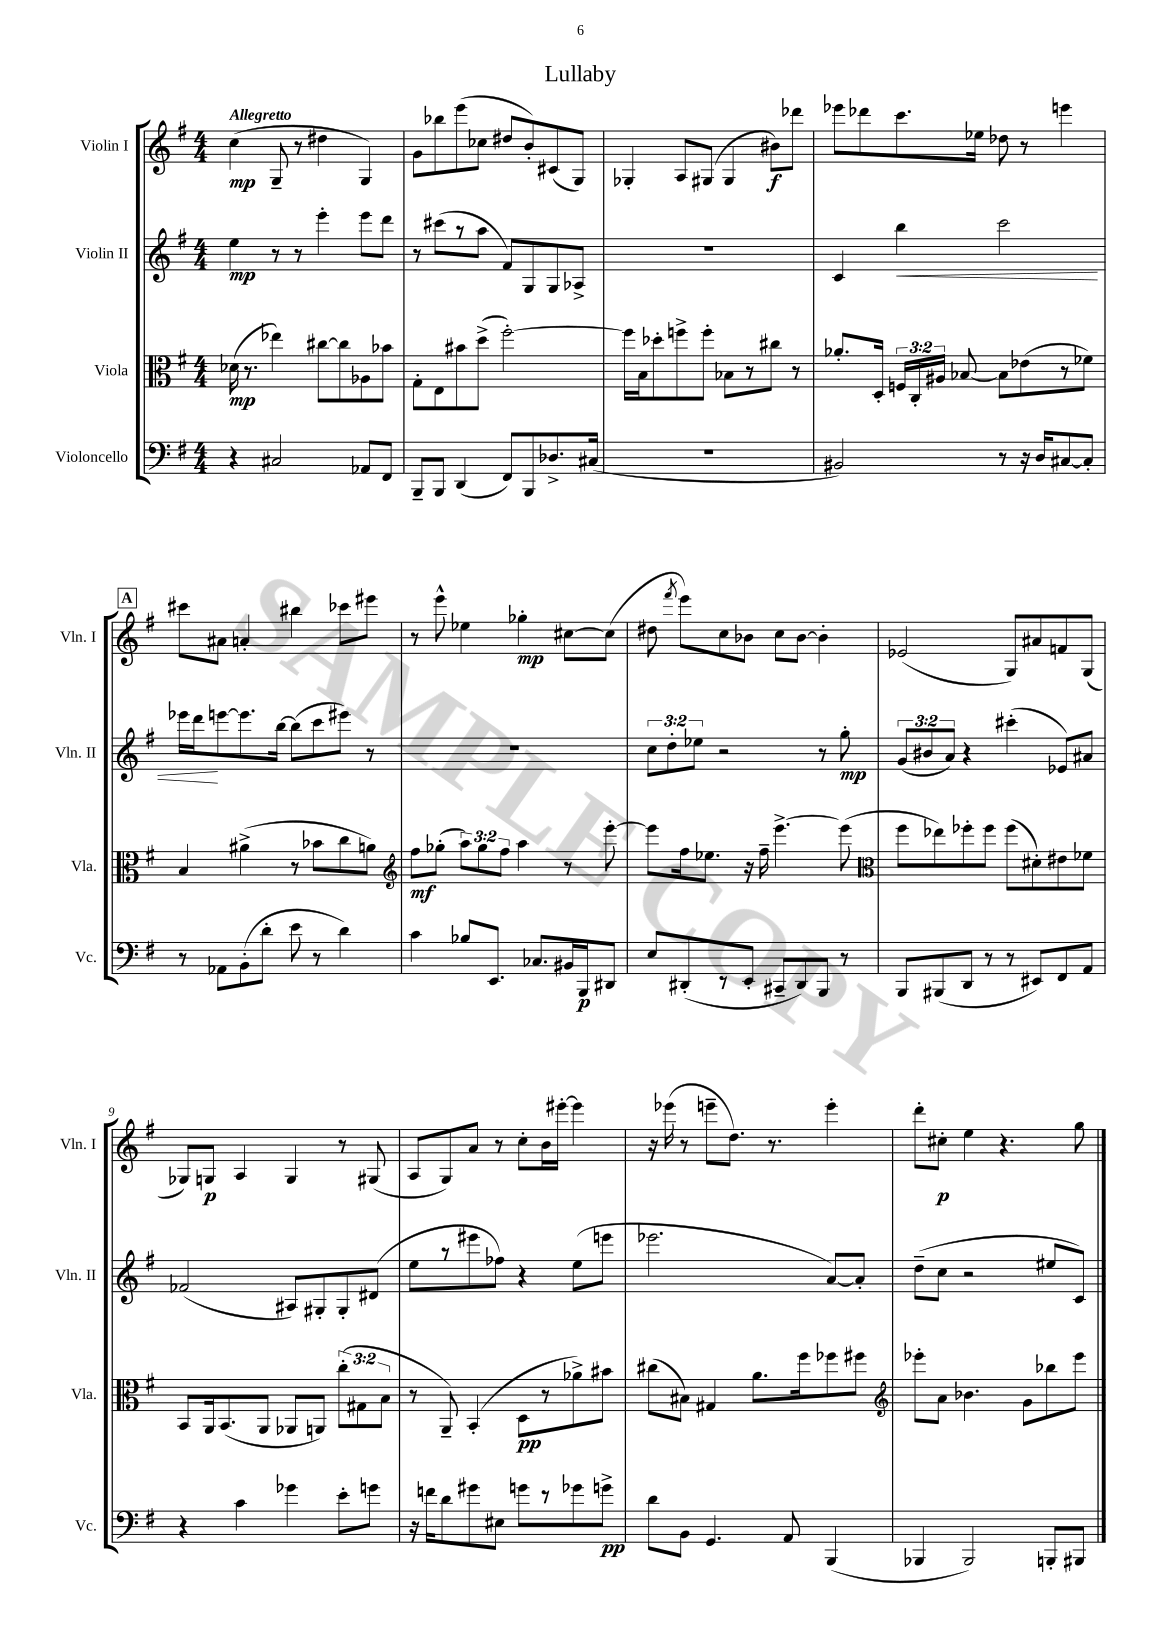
\header { title = "Lullaby" }
<<
\new StaffGroup <<
\new Staff = "s0" \with { instrumentName = "Violin I" shortInstrumentName = "Vln. I" } {
    \clef treble \key g \major \numericTimeSignature \time 4/4 \tempo "Allegretto"
    \autoBeamOff c''4\mp( g8-- r8 dis''4 g4) |
    g'8[ bes''8 e'''8( ces''8] dis''8[ b'8-.) cis'8( g8]) |
    ges4-. a8[ gis8]( gis4 bis'8[\f) des'''8] |
    ees'''8[ des'''8 c'''8. ees''16] des''8 r8 e'''4 |
    \mark \markup { \box "A" } cis'''8[ ais'8] a'4-. bis''4 ces'''8[ eis'''8] |
    r8 e'''8-^ ees''4 ges''4-.\mp cis''8[~ cis''8]( |
    dis''8 \acciaccatura { fis'''8 } e'''8[) c''8 bes'8] c''8[ bes'8]~ bes'4-. |
    ees'2( g8[) ais'8 f'8 g8]( |
    ges8[) g8]\p a4 g4 r8 gis8( |
    a8[ g8) a'8] r8 c''8[-. b'16 eis'''16]~-. eis'''4 |
    r16 ees'''16( r8 e'''8[-- d''8.]) r8. e'''4-. |
    d'''8[-. cis''8]-.\p e''4 r4. g''8 \bar "|." |
}
\new Staff = "s1" \with { instrumentName = "Violin II" shortInstrumentName = "Vln. II" } {
    \clef treble \key g \major \numericTimeSignature \time 4/4 \override Staff.TupletNumber.text = #tuplet-number::calc-fraction-text
    \autoBeamOff e''4\mp r8 r8 e'''4-. e'''8[ d'''8] |
    r8 cis'''8[( r8 a''8] fis'8[) g8 g8 aes8]-> |
    R1 |
    c'4 b''4\< c'''2 |
    \mark \markup { \box "A" } ees'''16[ d'''16\! e'''8~ e'''8. b''16]~ b''8[( c'''8 eis'''8]) r8 |
    R1 |
    \tuplet 3/2 { c''8[ d''8-. ees''8] } r2 r8 g''8-.\mp |
    \tuplet 3/2 { g'8[( bis'8 a'8]) } r4 cis'''4-.( ees'8[) ais'8] |
    fes'2( ais8[) gis8-. gis8-. dis'8]( |
    e''8[ r8 eis'''8 fes''8]) r4 e''8[( e'''8] |
    ees'''2. a'8[~) a'8]-. |
    d''8[--( c''8] r2 eis''8[ c'8]) \bar "|." |
}
\new Staff = "s2" \with { instrumentName = "Viola" shortInstrumentName = "Vla." } {
    \clef alto \key g \major \numericTimeSignature \time 4/4 \override Staff.TupletNumber.text = #tuplet-number::calc-fraction-text
    \autoBeamOff des'16\mp( r8. ees''4) cis''8[~ cis''8 aes8 bes'8] |
    g8[-. e8 bis'8 d''8]->( fis''2~-.) |
    fis''16[ b16 des''8-. f''8-> f''8]-. bes8[ r8 cis''8] r8 |
    aes'8.[-. d16]-. \tuplet 3/2 { f16[ c16-. ais16] } bes8~ bes8[ ees'8( r8 fes'8]) |
    \mark \markup { \box "A" } b4 ais'4->( r8 bes'8[ c''8 a'8]) |
    \clef treble fis''8[\mf ges''8]-.( \tuplet 3/2 { a''8[) ges''8 fis''8] } a''4 r8 e'''8~-. |
    e'''8[ fis''16 ees''8.] r16 fis''16-- e'''4.~-> e'''8( |
    \clef alto fis''8[ ees''8) fes''8-. fes''8] fes''8[( dis'8-.) eis'8 fes'8] |
    b,8[ a,16 b,8.( a,8] aes,8[ a,8]) \tuplet 3/2 { c''8[-.( gis8 b8] } |
    r8 a,8--) b,4-.( d8[\pp r8 aes'8->) bis'8] |
    cis''8[( bis8]) gis4 a'8.[ fis''16 fes''8 fis''8] |
    \clef treble ees'''8[-. a'8] bes'4. g'8[ bes''8 ees'''8] \bar "|." |
}
\new Staff = "s3" \with { instrumentName = "Violoncello" shortInstrumentName = "Vc." } {
    \clef bass \key g \major \numericTimeSignature \time 4/4
    \autoBeamOff r4 cis2 aes,8[ fis,8] |
    b,,8[-- b,,8] d,4( fis,8[) b,,8 des8.-> cis16]( |
    r1 |
    bis,2) r8 r16 d16[ cis8~ cis8]-. |
    \mark \markup { \box "A" } r8 aes,8[ b,8-.( d'8]-. e'8 r8 d'4) |
    c'4 bes8[ e,8.] ces8.[ bis,16 b,,16\p dis,8] |
    e8[ dis,8-.( r8 e,8]-. cis,8[-- dis,8) b,,8] r8 |
    b,,8[ bis,,8( d,8] r8 r8 eis,8[) fis,8 a,8] |
    r4 c'4 ges'4 e'8[-. g'8] |
    r16 f'16[ d'8 gis'8 eis8] g'8[ r8 ges'8 g'8]->\pp |
    d'8[ b,8] g,4. a,8 b,,4( |
    bes,,4 bes,,2) b,,8[-. bis,,8] \bar "|." |
}
>>
>>
